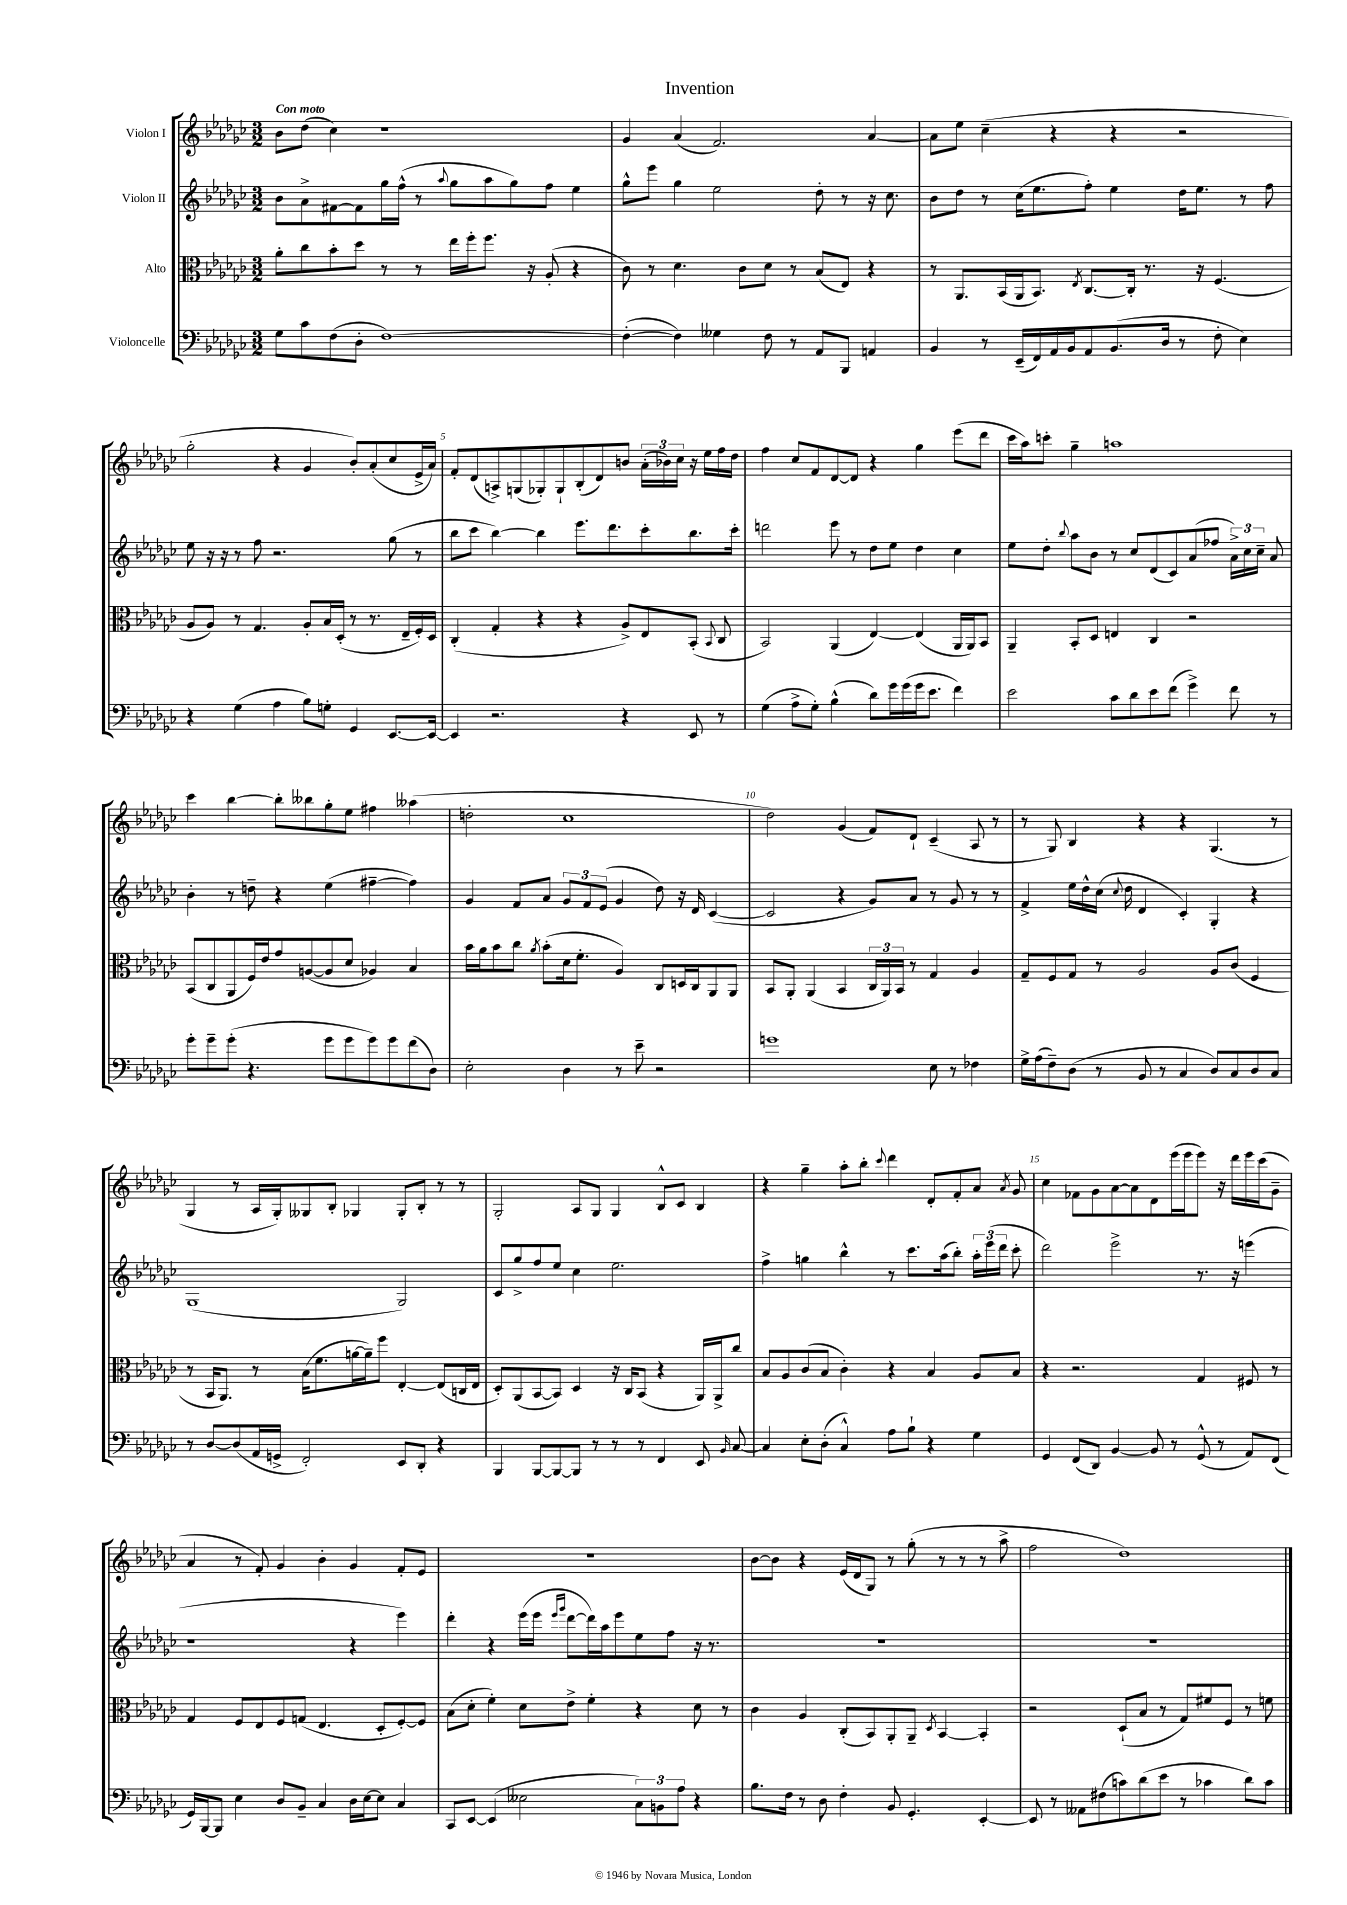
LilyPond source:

\header { title = "Invention" }
<<
\new StaffGroup <<
\new Staff = "s0" \with { instrumentName = "Violon I" } {
    \clef treble \key ges \major \numericTimeSignature \time 3/2 \tempo "Con moto"
    \autoBeamOff bes'8[ des''8]( ces''4) r1 |
    ges'4 aes'4( f'2.) aes'4~ |
    aes'8[ ees''8] ces''4--( r4 r4 r2 |
    ges''2-. r4 ges'4 bes'8[-.) aes'8-.( ces''8 ees'16-> aes'16]) |
    f'8[-. des'8( a8->) g8( ges8-.) ges8-! bes8-.( des'8) b'8] \tuplet 3/2 { aes'16[-.( bes'16) ces''16] } r16 ees''16[ f''16 des''16] |
    f''4 ces''8[ f'8 des'8~ des'8] r4 ges''4 ees'''8[( des'''8] |
    ces'''16[ aes''16) c'''8]-. ges''4-- a''1 |
    ces'''4 bes''4~ bes''8[-. beses''8 ges''8-. ees''8] fis''4 aeses''4( |
    d''2-. ces''1 |
    des''2) ges'4( f'8[) des'8]-! ces'4--( aes8 r8 |
    r8 ges8) bes4 r4 r4 ges4.( r8 |
    ges4 r8 aes16[ ges16-.) geses8 bes8]-. ges4 ges8[-. bes8]-. r8 r8 |
    ges2-. aes8[ ges8] ges4 bes8[-^ ces'8] bes4 |
    r4 ges''4-- aes''8[-. bes''8]-. \appoggiatura { ces'''8 } des'''4 des'8[-. f'8-. aes'8] \acciaccatura { aes'8 } ges'8 |
    ces''4 fes'8[ ges'8 aes'8~ aes'8 des'8 ees'''16( ees'''16 ees'''8]) r16 des'''16[ ees'''16 ces'''16( ges'8]-- |
    aes'4 r8 f'8-.) ges'4 bes'4-. ges'4 f'8[-. ees'8] |
    R1. |
    bes'8[~ bes'8] r4 ees'16[( des'16 ges8]) r8 ges''8-.( r8 r8 r8 aes''8-> |
    f''2 des''1) \bar "|." |
}
\new Staff = "s1" \with { instrumentName = "Violon II" } {
    \clef treble \key ges \major \numericTimeSignature \time 3/2
    \autoBeamOff bes'8[ aes'8-> fis'8~ fis'8 ges''16 f''16]-^( r8 \appoggiatura { aes''8 } ges''8[ aes''8 ges''8) f''8] ees''4 |
    ges''8[-^ ees'''8] ges''4 ees''2 des''8-. r8 r16 ces''8. |
    bes'8[ des''8] r8 ces''16[( ees''8. f''8]-.) ees''4 des''16[ ees''8.] r8 f''8 |
    ees''8 r16 r16 r8 f''8 r2. ges''8( r8 |
    bes''8[ ces'''8] bes''4~) bes''4 ees'''8.[ des'''8. ces'''8-. bes''8. ces'''16]-. |
    d'''2 ees'''8 r8 des''8[ ees''8] des''4 ces''4 |
    ees''8[ des''8]-. \appoggiatura { bes''8 } aes''8[ bes'8] r8 ces''8[ des'8( ces'8) aes'8( fes''8] \tuplet 3/2 { aes'16[->) ces''16 ces''16]-- } aes'8 |
    bes'4-. r8 d''8-- r4 ees''4( fis''4~-- fis''4) |
    ges'4 f'8[ aes'8] \tuplet 3/2 { ges'8[ f'8 ees'8]( } ges'4 des''8) r16 des'16 ces'4~( |
    ces'2 r4 ges'8[) aes'8] r8 ges'8 r8 r8 |
    f'4-> ees''16[ des''16-^ ces''16]( \appoggiatura { ces''8 } des''16 des'4 ces'4-.) ges4-. r4 |
    ges1( ges2) |
    ces'8[ ges''8-> f''8 ees''8] ces''4 ees''2. |
    f''4-> g''4 bes''4-^ r8 ces'''8.[ aes''16( bes''8]-.) \tuplet 3/2 { aes''16[-. ees'''16( des'''16] } ces'''8-. |
    des'''2) ees'''2-> r8. r16 e'''4( |
    r1 r4 ees'''4) |
    des'''4-. r4 ees'''16[( ees'''16] \grace { ees'''16[ ges'''16] } des'''8[~ des'''16) aes''16 ees'''8 ees''8 f''8] r16 r8. |
    R1. |
    R1. \bar "|." |
}
\new Staff = "s2" \with { instrumentName = "Alto" } {
    \clef alto \key ges \major \numericTimeSignature \time 3/2
    \autoBeamOff aes'8[-. ces''8 bes'8-. des''8] r8 r8 ees''16[ f''16-. f''8.] r16 aes8-.( r4 |
    ces'8) r8 des'4. ces'8[ des'8] r8 bes8[( ees8]) r4 |
    r8 aes,8.[ bes,16( aes,16 bes,8.]) \acciaccatura { ees8 } ces8.[~ ces16]-. r8. r16 f4.( |
    aes8[ aes8]) r8 ges4. aes8[-. bes16 des16]-.( r8 r8. ees16[-- f16-.) des16] |
    ces4-.( ges4-. r4 r4 aes8[->) ees8 bes,8]-.( \appoggiatura { bes,8 } ces8 |
    bes,2) aes,4( ees4~) ees4( aes,16[ aes,16) bes,8] |
    aes,4-- bes,8[-. des8] e4 ces4 r2 |
    bes,8[( ces8 aes,8 f16) ees'16 ges'8 a8~( a8 des'8] aes4) bes4 |
    bes'16[ aes'16 bes'8 ces''8] \acciaccatura { aes'8 } bes'8[-.( des'16 f'8.]-. aes4) ces8[ d16 ces16 aes,8 aes,8] |
    bes,8[ aes,8]-. aes,4( bes,4 \tuplet 3/2 { ces16[ aes,16) bes,16] } r8 ges4 aes4 |
    ges8[-- f8 ges8] r8 aes2 aes8[ ces'8]( f4 |
    r8 bes,16[ aes,8.]) r8 bes16[( f'8. a'16~ a'16--) f''8] ees4~-. ees8[( c16 ees16] |
    des8[-.) aes,8( bes,8~ bes,8]) des4 r16 ces16[ bes,8]( r4 aes,16[) aes,16-> ces''8] |
    bes8[ aes8 ces'8( bes8] ces'4-.) r4 bes4 aes8[ bes8] |
    r4 r2. ges4 fis8 r8 |
    ges4 f8[ ees8 f8 g8]( ees4. des8[-. f8~-.) f8] |
    bes8[( des'8]-. f'4-.) des'8[ ees'8]-> f'4-. r4 des'8 r8 |
    ces'4 aes4 ces8[-.( bes,8) aes,8-. aes,8]-- \acciaccatura { des8 } bes,4~ bes,4-. |
    r2 des8[-!( bes8] r8 ges8[) fis'8 f8] r8 f'8 \bar "|." |
}
\new Staff = "s3" \with { instrumentName = "Violoncelle" } {
    \clef bass \key ges \major \numericTimeSignature \time 3/2
    \autoBeamOff ges8[ ces'8 f8( des8]-. f1~) |
    f4~-.( f4) geses4 f8 r8 aes,8[ bes,,8] a,4 |
    bes,4 r8 ees,16[--( f,16) aes,16 bes,16 aes,8 bes,8.( des16] r8 f8-. ees4) |
    r4 ges4( aes4 bes8[) g8]-. ges,4 ees,8.[~ ees,16]~ |
    ees,4 r2. r4 ees,8 r8 |
    ges4( aes8[-> ges8]-.) bes4-^( des'8[) ges'16 ges'16( ges'16 ees'8.] f'4) |
    ees'2 ces'8[ des'8 ees'8 f'8]( ges'4->) f'8 r8 |
    ges'8[-. ges'8-- ges'8]-.( r4. ges'8[ ges'8 ges'8) ges'8 f'8( des8]) |
    ees2-. des4 r8 ees'8-- r2 |
    g'1 ees8 r8 fes4 |
    ges16[-> aes16( f8--) des8]( r8 bes,8 r8 ces4 des8[) ces8 des8 ces8] |
    r8 des8[~ des8( aes,16 g,16]-> f,2-.) ees,8[ des,8]-. r4 |
    bes,,4 bes,,8[~ bes,,8~ bes,,8] r8 r8 r8 f,4 ees,8 \grace { bes,16 } ces8~ |
    ces4 ees8[-. des8]-.( ces4-^) aes8[ bes8]-! r4 ges4 |
    ges,4 f,8[( des,8]) bes,4~ bes,8 r8 ges,8-^( r8 aes,8[) f,8]( |
    ges,16[) bes,,16~ bes,,8] ees4 des8[ bes,8]-- ces4 des16[ ees16~ ees8] ces4 |
    ces,8[ ees,8]~ ees,4( eeses2 \tuplet 3/2 { ces8[) b,8 aes8] } r4 |
    bes8.[ f16] r8 des8 f4-. bes,8 ges,4.-. ees,4~-. |
    ees,8 r8 aeses,8[ fis8( c'8) des'8( ees'8] r8 ces'4 des'8[) ces'8] \bar "|." |
}
>>
>>
\layout { \context { \Score \override BarNumber.break-visibility = ##(#f #t #t) barNumberVisibility = #(every-nth-bar-number-visible 5) } }
